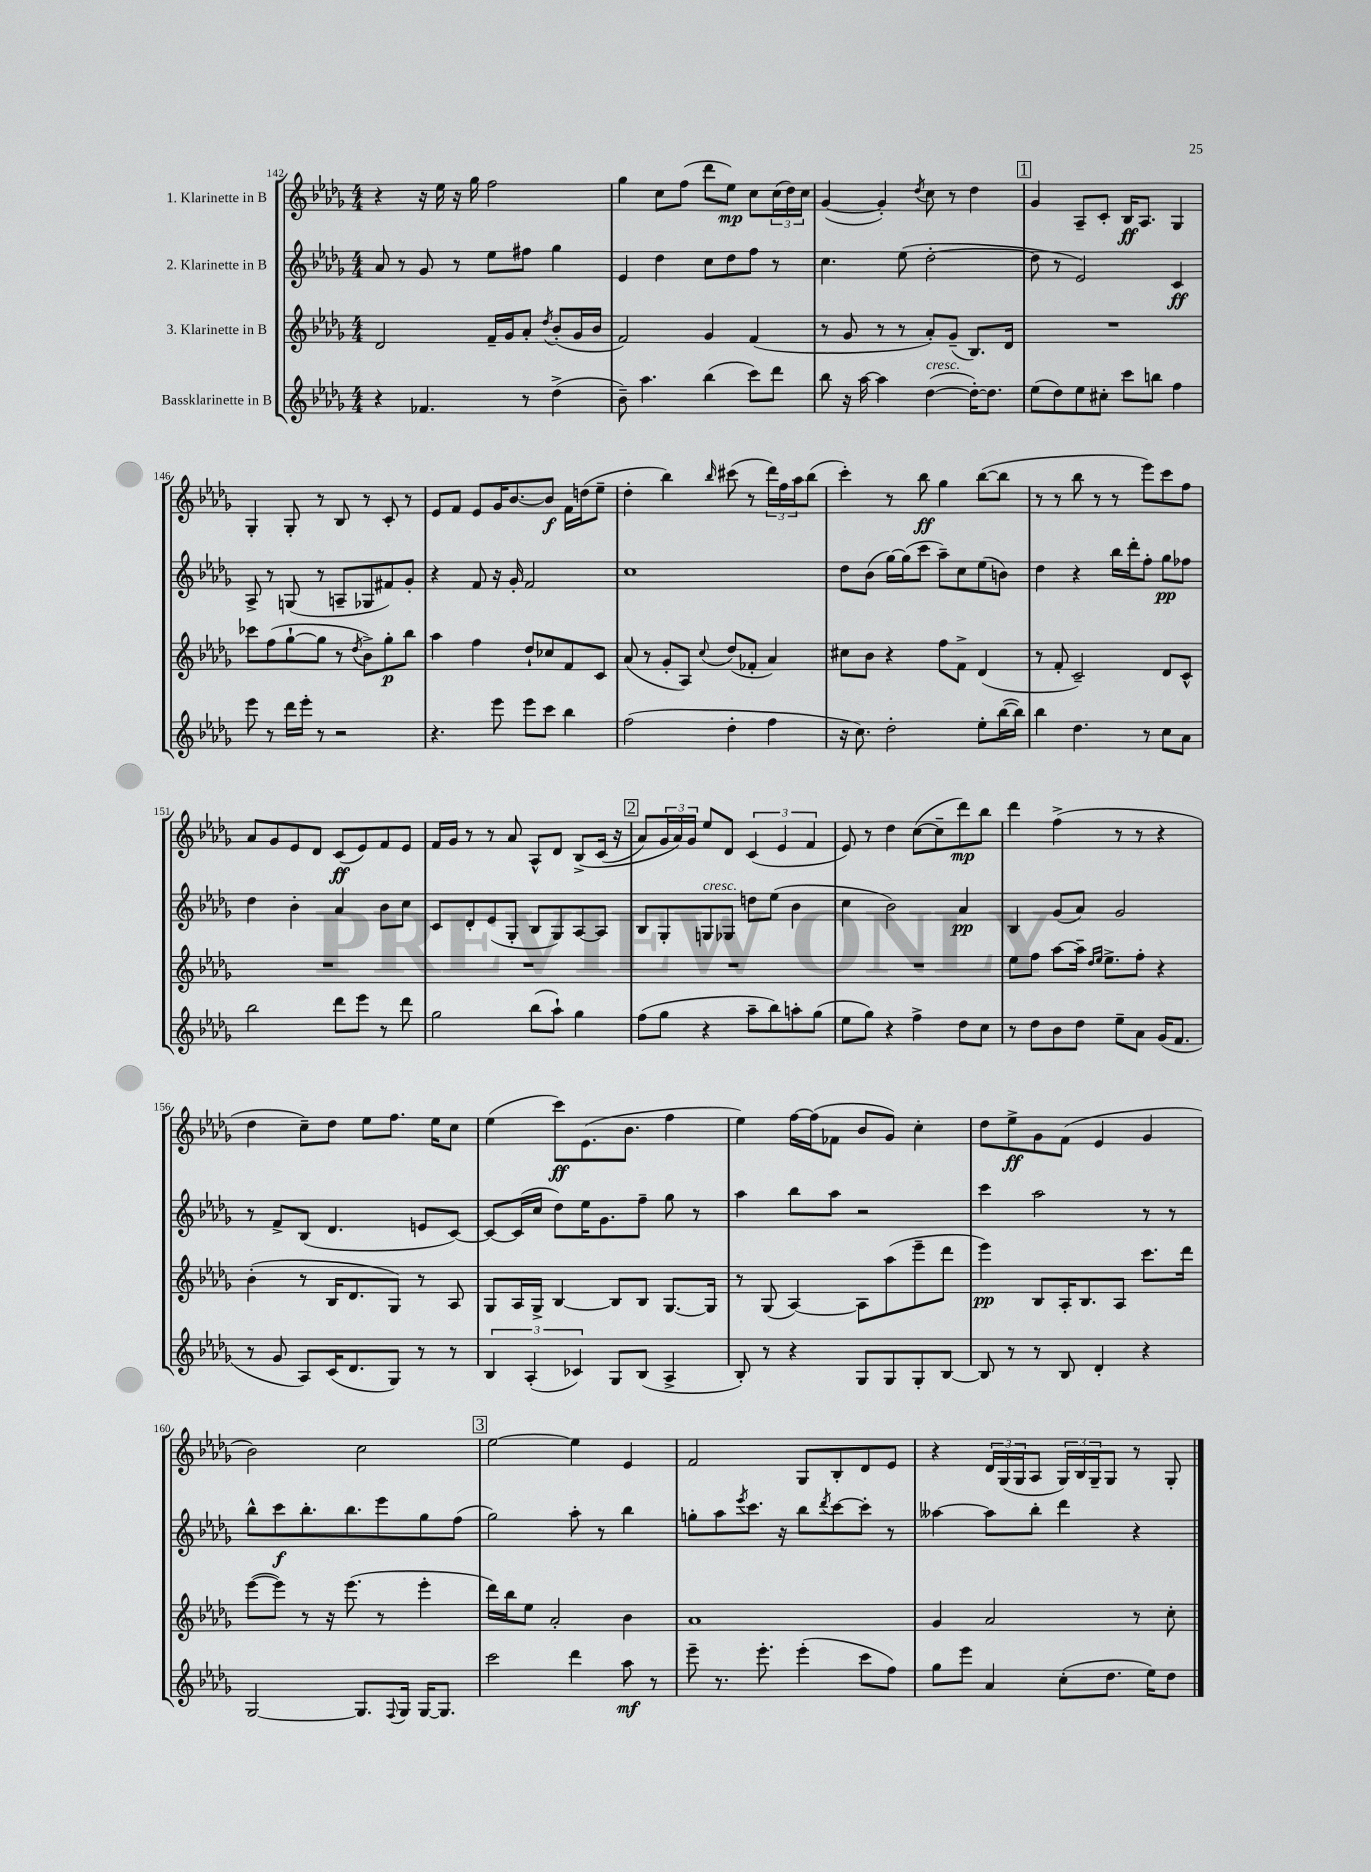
<<
\new StaffGroup <<
\new Staff = "s0" \with { instrumentName = "1. Klarinette in B" } {
    \clef treble \key des \major \numericTimeSignature \time 4/4
    r4 r16 ees''16 r16 ges''16 f''2 |
    ges''4 c''8 f''8( des'''8 ees''8\mp) c''8 \tuplet 3/2 { c''16( des''16) c''16 } |
    ges'4~( ges'4-.) \acciaccatura { des''8 } c''8 r8 des''4 |
    \mark \markup { \box "1" } ges'4 aes8-- c'8-. bes16\ff aes8. ges4 |
    ges4-. ges8-. r8 bes8 r8 c'8-. r8 |
    ees'8 f'8 ees'8 ges'16 bes'8.~ bes'8\f f'16 d''16( ees''8-- |
    des''4-. bes''4) \grace { bes''16 } cis'''8( r8 \tuplet 3/2 { des'''16) f''16 aes''16 } bes''8( |
    c'''4-.) r8 bes''8\ff ges''4 bes''8~( bes''8 |
    r8 r8 bes''8 r8 r8 ees'''8) c'''8 f''8 |
    aes'8 ges'8 ees'8 des'8 c'8\ff( ees'8) f'8 ees'8 |
    f'16 ges'16 r8 r8 aes'8 aes8-^ des'8 bes8->\( c'16( r16 |
    \mark \markup { \box "2" } aes'8) \tuplet 3/2 { ges'16 aes'16\) ges'16 } ees''8 des'8 \tuplet 3/2 { c'4( ees'4 f'4 } |
    ees'8) r8 des''4 c''8~( c''8-- des'''8\mp) bes''8 |
    des'''4 f''4->( r8 r8 r4 |
    des''4 c''8--) des''8 ees''8 f''8. ees''16 c''8 |
    ees''4( c'''8\ff) ees'8.( bes'8. f''4 |
    ees''4) f''16~ f''16( fes'8 bes'8 ges'8) c''4-. |
    des''8 ees''8->\ff ges'8 f'8( ees'4 ges'4 |
    bes'2) c''2 |
    \mark \markup { \box "3" } ees''2~ ees''4 ees'4 |
    f'2 ges8 bes8-. des'8 ees'8 |
    r4 \tuplet 3/2 { des'16 ges16( ges16 } aes8 \tuplet 3/2 { ges16) bes16 ges16-- } ges8 r8 ges8-. \bar "|." |
}
\new Staff = "s1" \with { instrumentName = "2. Klarinette in B" } {
    \clef treble \key des \major \numericTimeSignature \time 4/4
    aes'8 r8 ges'8 r8 ees''8 fis''8 ges''4 |
    ees'4 des''4 c''8 des''8 f''8 r8 |
    c''4. ees''8( des''2~-. |
    \mark \markup { \box "1" } des''8 r8 ees'2) c'4\ff |
    aes8-> r8 g8( r8 a8-- ges8 fis'8) ges'8-. |
    r4 f'8 r16 ges'16-. f'2 |
    c''1 |
    des''8 bes'8( ges''16~) ges''16( c'''8 aes''8--) c''8 ees''8( b'8) |
    des''4 r4 bes''16 des'''16-. f''8-. ges''8\pp fes''8 |
    des''4 bes'4-. aes'4 bes'8 c''8 |
    c'8 des'8-. ees'8( ges8-. bes8 ges8) aes8~ aes8 |
    \mark \markup { \box "2" } bes8 ges8-. g8^\markup { \italic "cresc." } ges8 d''8 ees''8( bes'4 |
    c''4 bes'2) aes'4\pp |
    bes4 ges'8( aes'8) ges'2 |
    r8 f'8-> bes8( des'4. e'8 c'8~) |
    c'8~ c'16( c''16 des''8) ees''16 ges'8. f''8-- ges''8 r8 |
    aes''4 bes''8 aes''8 r2 |
    c'''4 aes''2 r8 r8 |
    bes''8-^ c'''8\f bes''8.-. bes''8. ees'''8 ges''8 f''8( |
    \mark \markup { \box "3" } ges''2) aes''8-. r8 bes''4 |
    g''8-. aes''8 \acciaccatura { ees'''8 } c'''8. r16 bes''8 \acciaccatura { des'''8 } c'''8~ c'''8-. r8 |
    aeses''4~ aeses''8 bes''8-. des'''4 r4 \bar "|." |
}
\new Staff = "s2" \with { instrumentName = "3. Klarinette in B" } {
    \clef treble \key des \major \numericTimeSignature \time 4/4
    des'2 f'16-- ges'16 aes'8-. \acciaccatura { des''8 } bes'8-.( ges'16 bes'16 |
    f'2) ges'4 f'4( |
    r8 ges'8 r8 r8 aes'8-.) ges'8--( bes8.) des'16 |
    \mark \markup { \box "1" } R1 |
    ces'''8 f''8( ges''8~-! ges''8 r8 \acciaccatura { des''8 } bes'8->) ges''8-.\p bes''8 |
    aes''4 f''4 des''8-! ces''8 f'8 c'8 |
    aes'8( r8 ges'8-. aes8) \appoggiatura { c''8 } des''8( fes'8-. aes'4) |
    cis''8 bes'8 r4 f''8 f'8-> des'4( |
    r8 f'8-. c'2--) des'8 c'8-^ |
    R1 |
    R1 |
    \mark \markup { \box "2" } R1 |
    R1 |
    ees''8 f''8 aes''8~ aes''16-- \grace { des''16 ees''16 } ees''8.-> f''8-. r4 |
    bes'4-.( r8 bes16 des'8. ges8) r8 aes8 |
    ges8 aes16 ges16-> bes4~ bes8 bes8 ges8.~ ges16 |
    r8 ges8( aes4~) aes8 aes''8( ees'''8-- des'''8 |
    ees'''4\pp) bes8 aes16-. bes8. aes8 c'''8. des'''16 |
    ees'''8~( ees'''8) r8 r16 ees'''8.( r8 ees'''4-. |
    \mark \markup { \box "3" } des'''16) bes''16 ees''8 aes'2-. bes'4 |
    aes'1 |
    ges'4 aes'2 r8 c''8-. \bar "|." |
}
\new Staff = "s3" \with { instrumentName = "Bassklarinette in B" } {
    \clef treble \key des \major \numericTimeSignature \time 4/4
    r4 fes'4. r8 des''4->( |
    bes'8--) aes''4. bes''4( c'''8) des'''8 |
    bes''8 r16 aes''16~ aes''4 des''4~^\markup { \italic "cresc." }( des''16~-.) des''8. |
    \mark \markup { \box "1" } ees''8( des''8) ees''8 cis''8-. c'''8 b''8 f''4 |
    ees'''8 r8 des'''16 ees'''16-. r8 r2 |
    r4. ees'''8 ees'''8 c'''8 bes''4 |
    f''2( des''4-. f''4 |
    r16 c''8.) des''2-. ees''8-. bes''16~( bes''16) |
    bes''4 des''4. r8 c''8 aes'8 |
    bes''2 des'''8 ees'''8 r8 des'''8 |
    ges''2 bes''8( aes''8-!) ges''4 |
    \mark \markup { \box "2" } f''8( ges''8 r4 aes''8-- bes''8) a''8-. ges''8( |
    ees''8 ges''8) r4 f''4-> des''8 c''8 |
    r8 des''8 bes'8 des''8 ees''8-- aes'8 ges'16( f'8. |
    r8 ges'8 aes8) c'16( des'8. ges8) r8 r8 |
    \tuplet 3/2 { bes4 aes4-.( ces'4) } ges8 bes8( aes4-> |
    bes8-.) r8 r4 ges8 ges8 ges8-. bes8~ |
    bes8 r8 r8 bes8 des'4-. r4 |
    ges2~ ges8. \appoggiatura { f8 } ges16 ges16~ ges8. |
    \mark \markup { \box "3" } c'''2 des'''4 aes''8\mf r8 |
    ees'''8-- r8. ees'''8.-. ees'''4-.( c'''8 f''8) |
    ges''8 ees'''8 aes'4 c''8-.( des''8. ees''16) des''8 \bar "|." |
}
>>
>>
\layout { \context { \Score currentBarNumber = #142 } }
